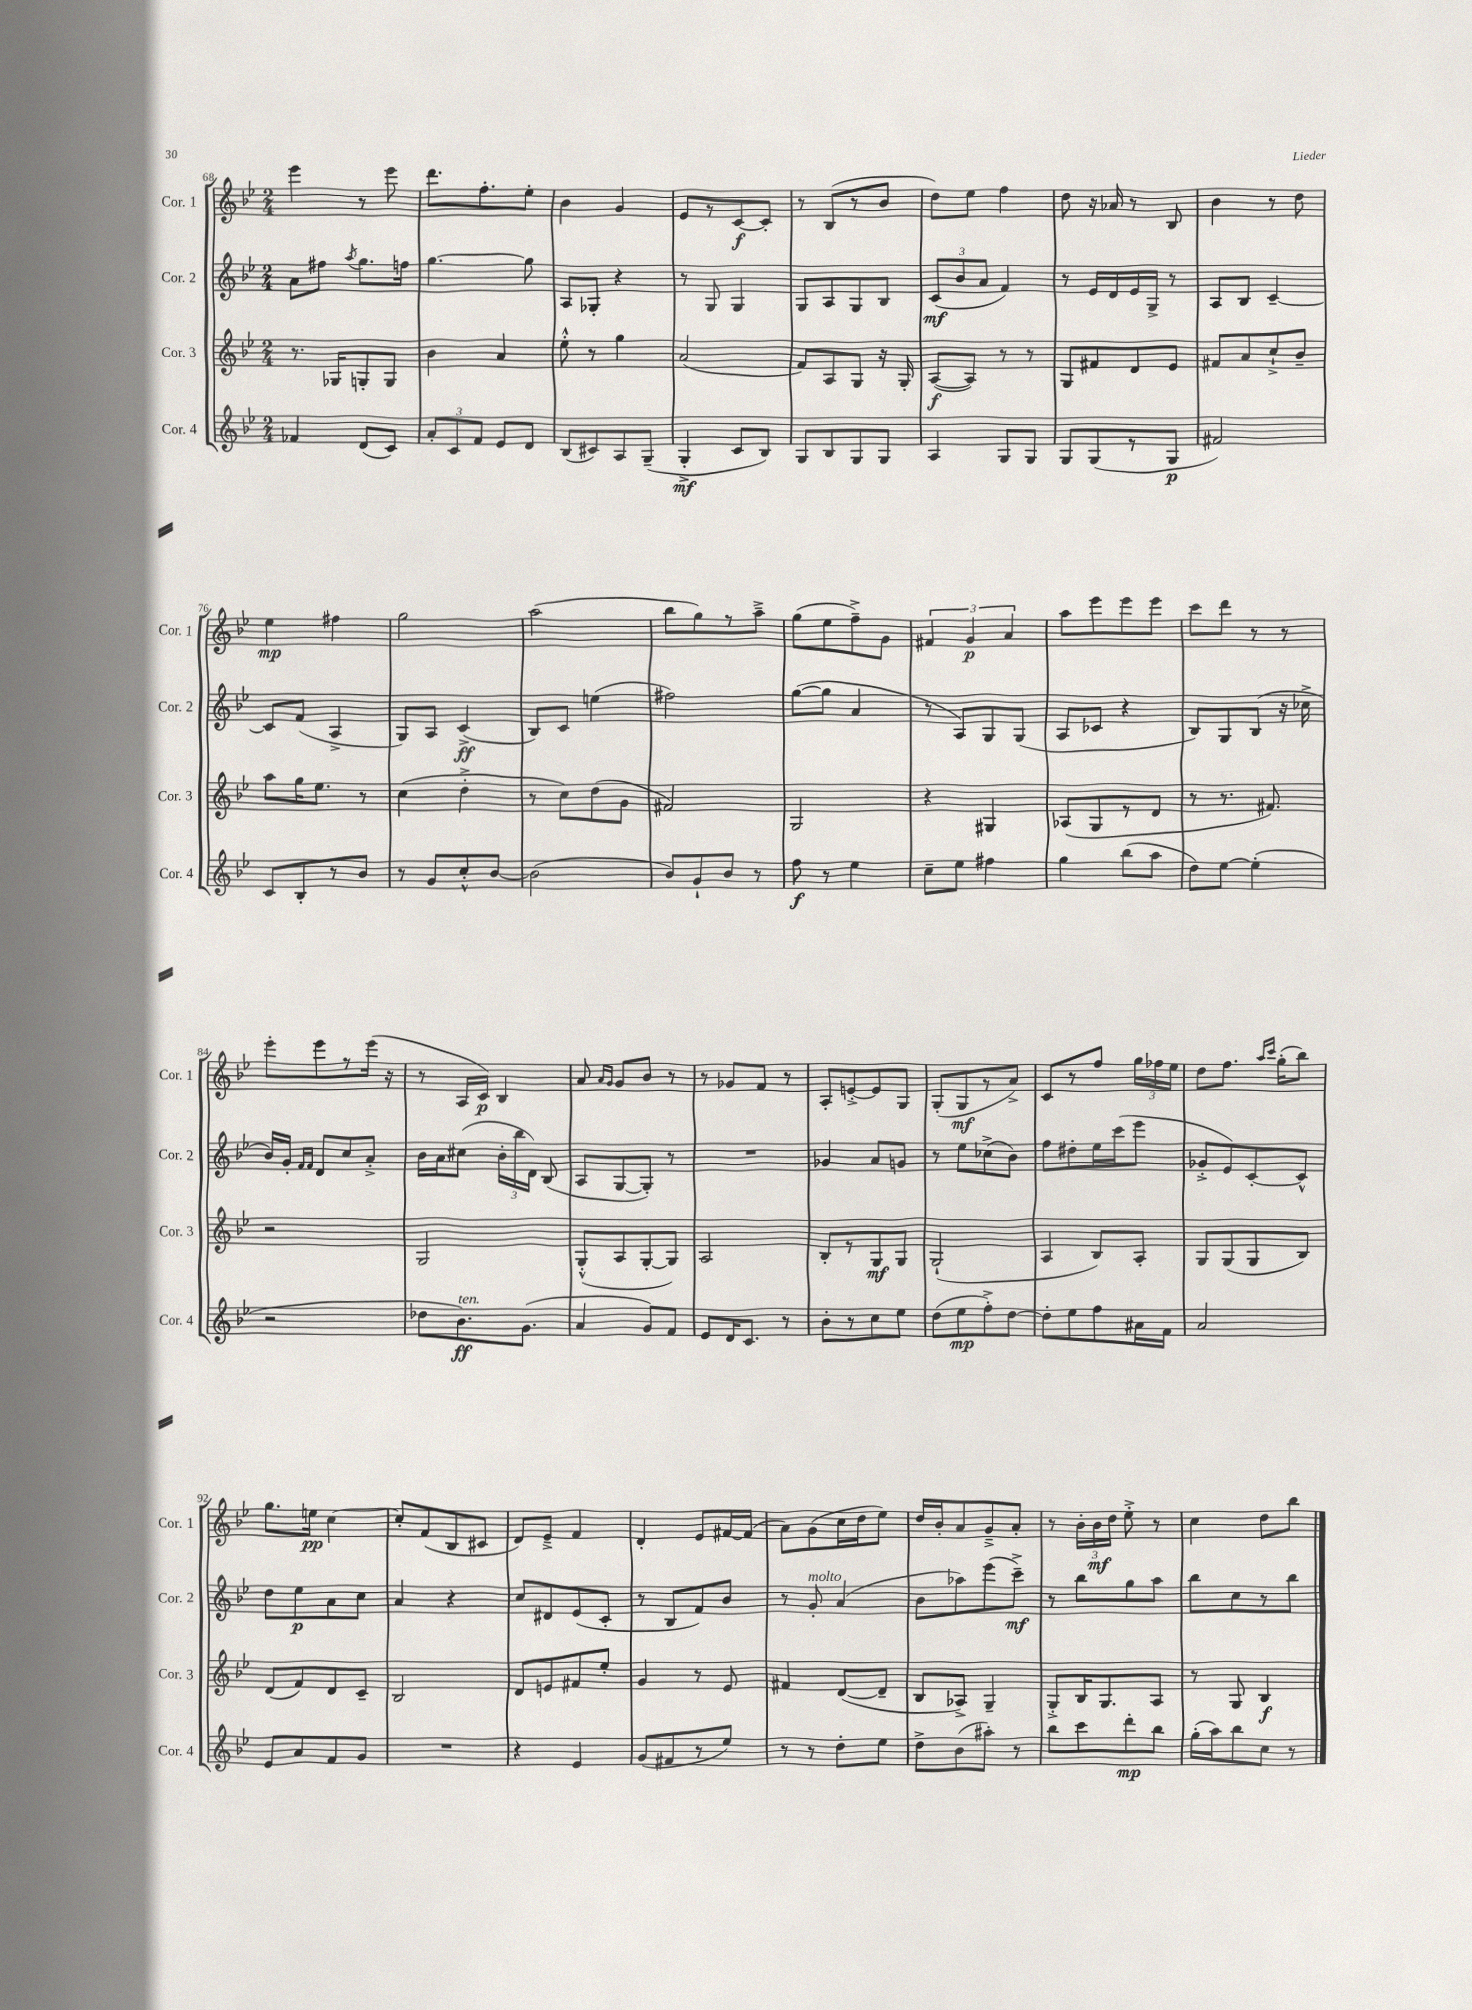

**kern	**kern	**kern	**kern
*staff4	*staff3	*staff2	*staff1
*clefG2	*clefG2	*clefG2	*clefG2
*k[b-e-]	*k[b-e-]	*k[b-e-]	*k[b-e-]
*M2/4	*M2/4	*M2/4	*M2/4
4f-/	8.r	8a\L	4eee-\
.	.	8ff#\J	.
.	16G-/LK	.	.
.	.	8qaa/	.
(8d/L	8G'/	8.gg\L	8r
8c/J)	8G/J	.	8eee-\
.	.	16ff\Jk	.
=	=	=	=
12a'/L	4b-\	[4.gg\	8.ddd\L
12c/	.	.	.
12f/J	.	.	.
.	.	.	8.ff'\
8e-/L	4a/	.	.
8d/J	.	8gg\]	8ee-'\J
=	=	=	=
(8B-/L	8ee-'^^\	8A/L	4b-\
8c#/)	8r	8G-'/J	.
8A/	4gg\	4r	4g/
(8G~/J	.	.	.
=	=	=	=
4G'^/	(2a/	8r	8e-/L
.	.	8G/	8r
8c/L	.	4G/	[8c/
8B-/J)	.	.	8c'/]J
=	=	=	=
8G/L	8f/L)	8G/L	8r
8B-/	8A/	8A/	(8B-/L
8G/	8G/J	8G/	8r
8G/J	16r	8B-/J	8b-/J
.	16G'/	.	.
=	=	=	=
4A/	([8A/L	(12c/L	8dd\L)
.	.	12b-/	.
.	8A/]J)	.	8ee-\J
.	.	12a/J	.
8G/L	8r	4f/)	4ff\
8G/J	8r	.	.
=	=	=	=
8G/L	8G/L	8r	8dd\
(8G/	8f#/	16e-/LL	16r
.	.	16d/	16a-/
8r	8d/	16e-/	8r
.	.	16G^/JJ	.
8G/J	8e-/J	8r	8B-/
=	=	=	=
2f#/)	8f#/L	8A/L	4b-\
.	8a/	8B-/J	.
.	8cc`^/	[4c~/	8r
.	8b-~/J	.	8dd\
=	=	=	=
8c/L	8aa\L	8c/]L	4ee-\
8B-'/	16gg\K	(8f/J	.
.	8.ee-\J	.	.
8r	.	4A^/	4ff#\
8b-/J	8r	.	.
=	=	=	=
8r	(4cc\	8G/L)	2gg\
8g/L	.	8A/J	.
8cc'^^/	4dd'^\	(4c^/	.
[8b-/J	.	.	.
=	=	=	=
(2b-\]	8r	8B-/L)	(2aa\
.	8cc\L)	8c/J	.
.	(8dd\	(4ee\	.
.	8g\J	.	.
=	=	=	=
8b-/L)	2f#/)	2ff#\)	8bb-\L
8g`/	.	.	8gg\)
8b-/J	.	.	8r
8r	.	.	8aa~^\J
=	=	=	=
8ff\	2G/	([8gg\L	(8gg\L
8r	.	8gg\]J	8ee-\
4ee-\	.	4a/	8ff~^\)
.	.	.	8g\J
=	=	=	=
8cc~\L	4r	8r	6f#/
8ee-\J	.	8A/L)	.
.	.	.	6g/
4ff#\	4G#/	8G/	.
.	.	.	6a/
.	.	(8G/J	.
=	=	=	=
4gg\	(8A-/L	8A/L	8aa\L
.	8G/	8c-/J	8eee-\
(8bb-\L	8r	4r	8eee-\
8aa\J	8d/J	.	8eee-\J
=	=	=	=
8dd\L)	8r	8B-/L)	8ccc\L
[8ee-\J	8.r	8G/	8ddd\J
(4ee-'\]	.	(8B-/J	8r
.	8.f#/)	.	.
.	.	16r	8r
.	.	16cc-^\	.
=	=	=	=
2r	2r	16b-/LL)	8eee-'\L
.	.	16g'/JJ	.
.	.	16qqf/LL	.
.	.	16qqf/JJ	.
.	.	8d/L	8eee-\
.	.	8cc/	8r
.	.	8a'^/J	(16eee-\Jk
.	.	.	16r
=	=	=	=
8dd-\L	2G/	16b-\LL	8r
.	.	16a\J	.
8.b-\)	.	(8cc#\J	16A/LL
.	.	.	16c/JJ)
.	.	24b-'\LL	4B-/
.	.	24bb-\	.
(8.g\J	.	.	.
.	.	24d\JJ)	.
.	.	(8B-/	.
=	=	=	=
4a/	(8G'^^/L	8A/L	8a/
.	.	.	16qqa/LL
.	.	.	16qqg/JJ
.	8A/	[8G/	8g/L
8g/L)	[8G'/	8G'/]J)	8b-/J
8f/J	8G/]J)	8r	8r
=	=	=	=
8e-/L	2A/	2r	8r
16d/K	.	.	8g-/L
8.c/J	.	.	.
.	.	.	8f/J
8r	.	.	8r
=	=	=	=
8b-'\L	8B-'/L	4g-/	8A'/L
8r	8r	.	[8e'^/
8cc\	8G/	8a/L	8e/]
8ee-\J	8G/J	8g/J	8G/J
=	=	=	=
(8dd\L	(2G`/	8r	(8G'/L
8ee-\	.	8ee-\L	8G/
8ff'^\)	.	(8cc-^\	8r
[8dd\J	.	8b-\J)	8a^/J)
=	=	=	=
8dd'\]L	4A/	8ff\L	8c/L
8ee-\	.	8dd#'\	8r
8ff\	8B-/L)	16ee-\L	8ff/J
.	.	(16ccc\J	.
16a#\L	8A'/J	8eee-\J	24gg\LL
.	.	.	24ff-\
16f\JJ	.	.	.
.	.	.	24ee-\JJ
=	=	=	=
2a/	8G/L	8g-'^/L	8dd\L
.	(8G/	8e-/)	8.ff\J
.	8G/	[8c'/	.
.	.	.	16qqaa/LL
.	.	.	16qqccc/JJ
.	.	.	(16gg'\LK
.	8B-/J)	8c^^/]J	8bb-\J)
=	=	=	=
8e-/L	(8d/L	8dd\L	8.gg\L
8a/	8f/)	8ee-\	.
.	.	.	16ee\Jk
8f/	8d/	8a\	[4cc\
8g/J	8c~/J	8cc\J	.
=	=	=	=
2r	2B-/	4a/	8cc'/]L
.	.	.	(8f/
.	.	4r	8B-/
.	.	.	8c#/J
=	=	=	=
4r	8d/L	8cc/L	8d/L)
.	8e/	8d#/	8e-~^/J
4e-/	8f#/	(8e-/	4f/
.	8ee-'/J	8c'/J	.
=	=	=	=
(8g/L	4g/	8r	4d'/
8f#/	.	8B-/L	.
8r	8r	8f/)	8e-/L
8ee-/J)	8e-/	8b-/J	[16f#/L
.	.	.	(16f#/]JJ
=	=	=	=
8r	4f#/	8r	8a\L)
8r	.	8g'/	(8g\
8dd'\L	([8d/L	(4a/	16cc\L
.	.	.	16dd\J
8ee-\J	8d~/]J	.	8ee-\J)
=	=	=	=
8dd^\L	8B-/L	8b-\L	16dd/LL
.	.	.	16b-'/J
(8b-\	8A-^/J)	8aa-\)	8a/
8aa#'\J)	4G~/	(8eee-\	8g~^/
8r	.	8ccc~^\J)	8a'/J
=	=	=	=
8bb-\L	8G'^/L	8r	8r
8ccc\	16B-/K	8bb-\L	24b-'\LL
.	.	.	24b-\
.	8.G/	.	.
.	.	.	24dd\JJ
8ddd'\	.	8gg\	8ee-'^\
8bb-\J	8A/J	8aa\J	8r
=	=	=	=
(16gg'\LL	8r	8bb-\L	4cc\
16aa\J)	.	.	.
8bb-\	8G/	8cc\	.
8cc\J	4B-/	8r	8dd\L
8r	.	8bb-\J	8bb-\J
==	==	==	==
*-	*-	*-	*-
